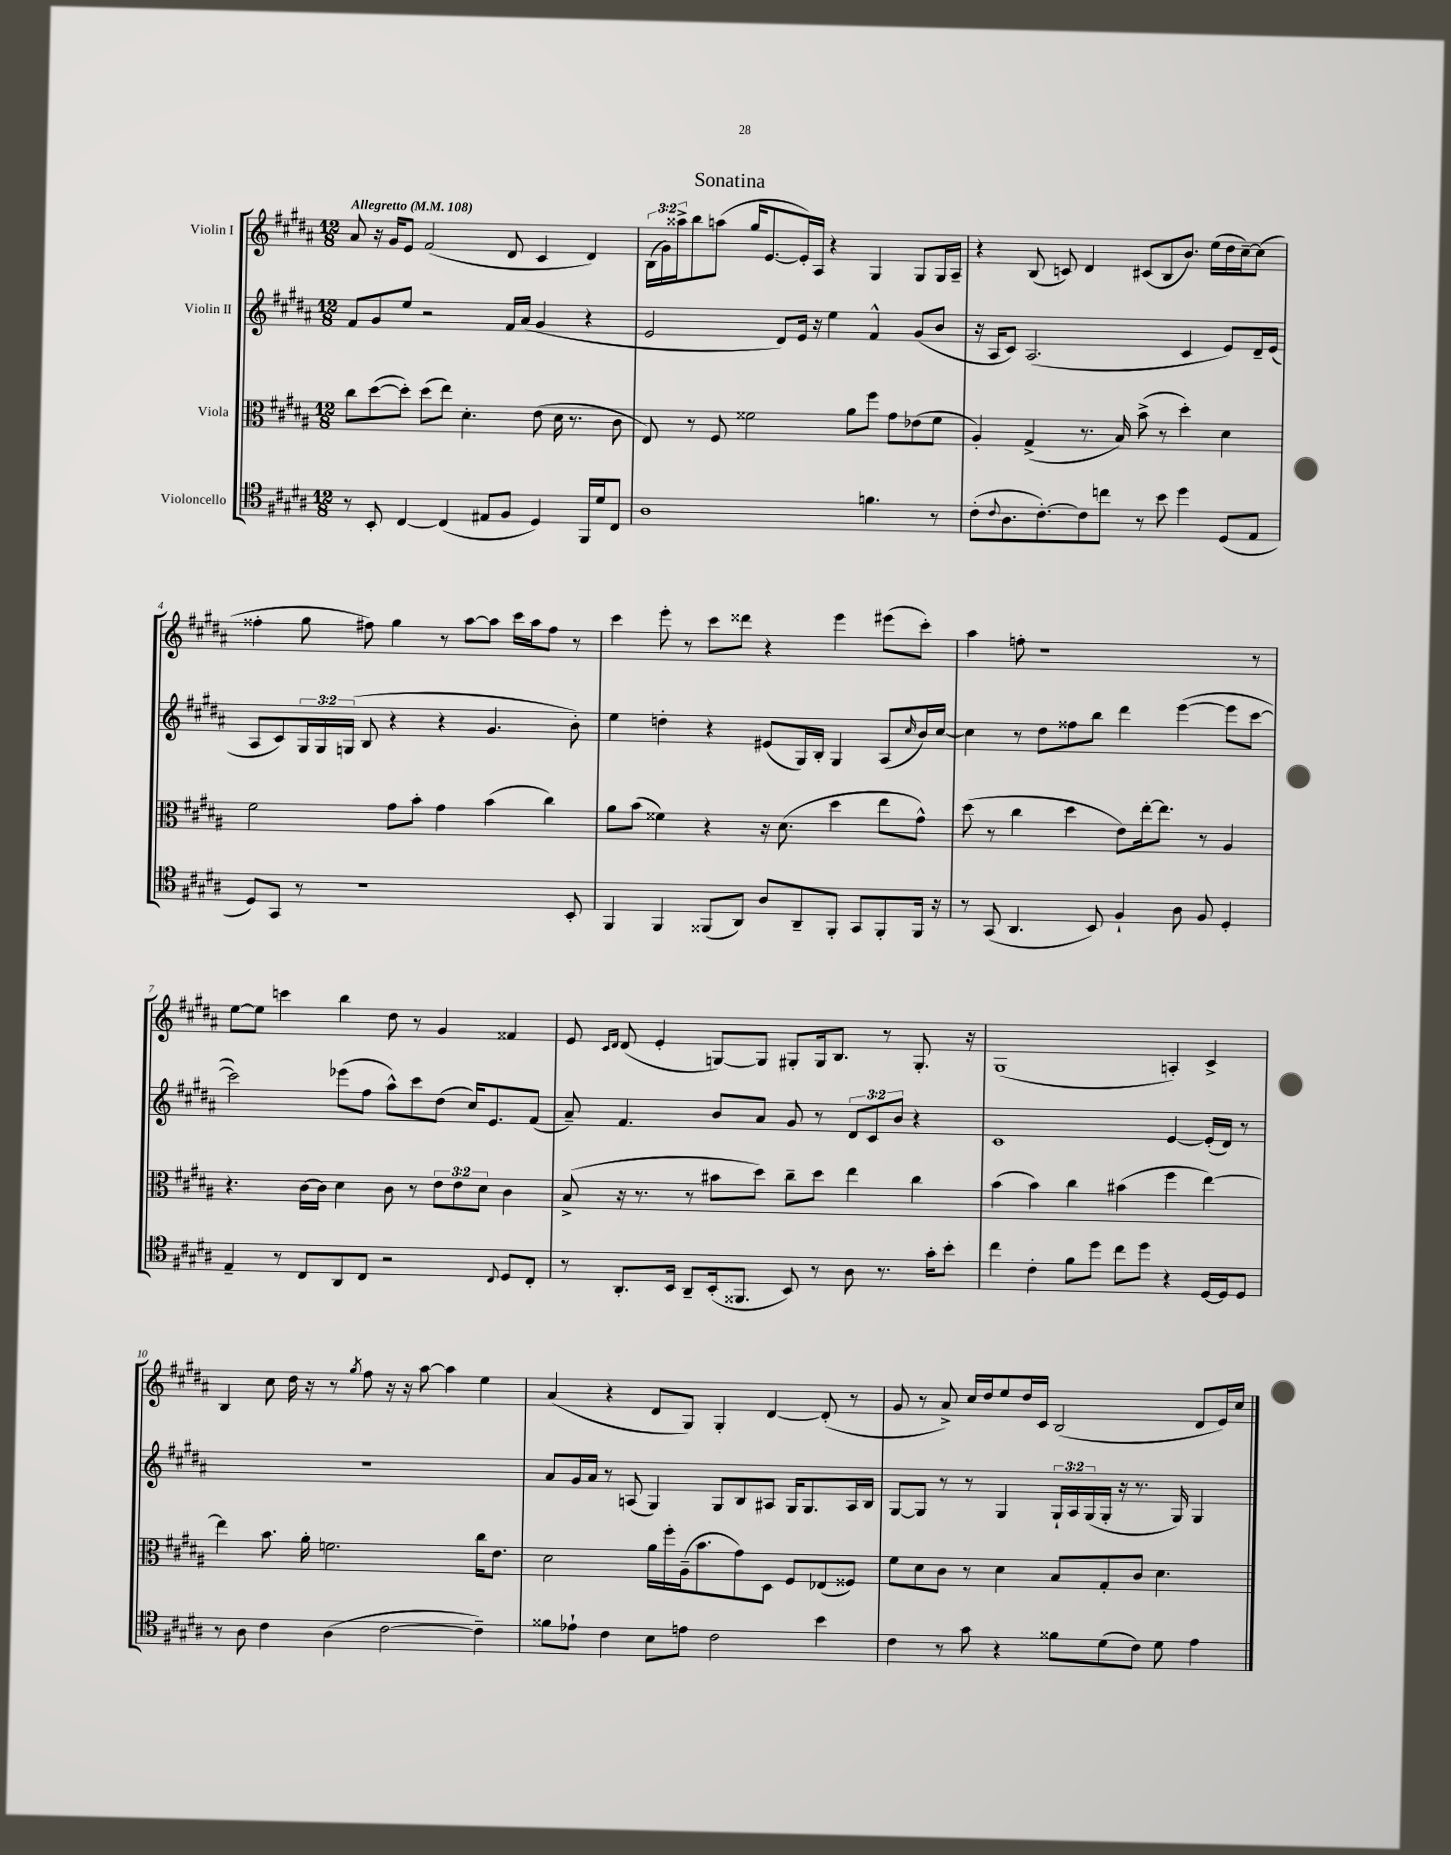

**kern	**kern	**kern	**kern
*staff4	*staff3	*staff2	*staff1
*clefC4	*clefC3	*clefG2	*clefG2
*k[f#c#g#d#a#]	*k[f#c#g#d#a#]	*k[f#c#g#d#a#]	*k[f#c#g#d#a#]
*M12/8	*M12/8	*M12/8	*M12/8
*MM108	*MM108	*MM108	*MM108
8r	8cc#	8f#	8a#
8BB'	([8dd#	8g#	16r
.	.	.	16g#
[4C#	8dd#'])	8ee	8e
.	(8dd#	2r	(2f#
(4C#]	8ee)	.	.
.	4.d#'	.	.
8E#	.	.	.
8F#	.	16f#	8d#
.	.	(16a#	.
4D#)	(8e	4g#	4c#
.	16d#	.	.
.	8.r	.	.
16FF#	.	4r	4d#)
16d#	.	.	.
8C#	8c#	.	.
=	=	=	=
1A#	8E)	2e	(24B
.	.	.	24g#)
.	.	.	24aa##^
.	8r	.	8bb
.	8F#	.	(8aa
.	2f##	.	16gg#
.	.	.	[8.e
.	.	8d#)	.
.	.	16e	16e'])
.	.	16r	16A#
.	.	4ee	4r
.	8a#	.	.
4.f	8ff#	4f#^^	4G#
.	8g#	.	.
.	(8e-	(8g#	8G#
8r	8f##	8b	16G#
.	.	.	16A#~
=	=	=	=
(8c#'	4A#')	16r	4r
.	.	16A#	.
8qqc#	.	.	.
8.A#	.	8c#)	.
.	(4G#^	(2.A#	(8B
[8.c#')	.	.	.
.	.	.	8c)
8c#]	8.r	.	4d#
8cc	.	.	.
.	16B)	.	.
8r	(8b^	.	(8c#
8b	8r	.	8B
4dd#	4dd#')	4c#	8.b)
.	.	.	(16ee
(8D#	4d#	8e)	16dd#
.	.	.	[16cc#~)
8E	.	16d#~	(8cc#]
.	.	(16e	.
=	=	=	=
8D#)	2f#	8A#	4ff##'
8GG#	.	8c#)	.
8r	.	24G#	8gg#
.	.	24G#	.
.	.	(24G	.
1r	.	8B	8ff#)
.	8g#	4r	4gg#
.	8b'	.	.
.	4g#	4r	8r
.	.	.	[8aa#
.	(4b	4.g#	8aa#]
.	.	.	16ccc#
.	.	.	16aa#
.	4cc#)	.	8ff#
8BB'	.	8b')	8r
=	=	=	=
4FF#	8a#	4ee	4ccc#
.	(8b	.	.
4FF#	4f##)	4dd'	8eee'
.	.	.	8r
(8FF##	4r	4r	8ccc#
8AA#)	.	.	8ddd##
8A#	16r	(8e#	4r
.	(8.d#	.	.
8AA#~	.	16G#)	.
.	.	16B'	.
8FF##'	4dd#	4G#	4eee
8GG#	.	.	.
8FF##'	8ee	(8A#	(8eee#
.	.	16qqcc#	.
16FF##	8g#^^)	16b)	8ccc#')
16r	.	[16cc#	.
=	=	=	=
8r	(8dd#	4cc#]	4aa#
(8GG#	8r	.	.
4.AA#	4cc#	8r	8ff'
.	.	8dd#	1r
.	4dd#	8ff##	.
8BB)	.	8bb	.
4F#`	8e)	4ddd#	.
.	[16ee'	.	.
.	8.ee]	.	.
8A#	.	([4eee	.
8F#	8r	.	.
4D#'	4A#	8eee]	.
.	.	[8ccc#	8r
=	=	=	=
4E~	4.r	2ccc#])	[8ee
.	.	.	8ee]
8r	.	.	4ccc
8C#	[16c#	.	.
.	16c#]	.	.
8AA#	4d#	(8eee-	4bb
8C#	.	8ff#	.
2r	8c#	8aa#^^)	8dd#
.	8r	8ccc#	8r
.	12e	(8dd#	4g#
.	12e	.	.
.	.	16cc#)	.
.	12d#	.	.
.	.	8.e	.
8qqC#	.	.	.
8D#	4c#	.	4f##
8C#'	.	(8f#	.
=	=	=	=
8r	(8B^	8a#~)	8e
.	.	.	16qqc#
.	.	.	16qqd#
8.AA#'	16r	4.f#	(8d#
.	8.r	.	.
.	.	.	4e'
16BB	.	.	.
8AA#~	8r	.	.
(16BB'	8b#	8b	[8G)
8.FF##	.	.	.
.	8dd#)	8a#	8G]
8BB)	8cc#~	8g#	8G#'
8r	8dd#	8r	16G#
.	.	.	8.B
8A#	4ee	12d#	.
.	.	12c#	.
8.r	.	.	8r
.	.	12b	.
.	4cc#	4r	8.G#'
16g#'	.	.	.
8b'	.	.	.
.	.	.	16r
=	=	=	=
4cc#	(4b	1c#	(1G#
4c#'	4b)	.	.
8f#	4cc#	.	.
8dd#	.	.	.
8cc#	(4b#	.	.
8dd#	.	.	.
4r	4ff#	[4e	4A')
[16D#	[4ee)	(16e']	4c#^
16D#]	.	16d#)	.
8D#	.	8r	.
=	=	=	=
8r	4ee]	1.r	4B
8A#	.	.	.
4c#	8.b	.	8cc#
.	.	.	16dd#
.	16a#'	.	16r
(4A#	2.f	.	8r
.	.	.	8qgg#
.	.	.	8ff#
[2c#	.	.	16r
.	.	.	16r
.	.	.	[8aa#
.	.	.	4aa#]
4c#~])	16cc#	.	4ee
.	8.e	.	.
=	=	=	=
8f##	2d#	8a#	(4a#
8e-`	.	16g#	.
.	.	16a#	.
4c#	.	8r	4r
.	.	(8A	.
8B	16a#	4G#)	8d#
.	16ff#'	.	.
8e	(16A#~	.	8G#)
.	8.b	.	.
2c#	.	8G#	4G#'
.	8g#)	8B	.
.	8D#	8A#	[4d#
.	8F#	16G#	.
.	.	8.G#	.
4b	(8E-	.	(8d#']
.	8F##)	16A#	8r
.	.	16B	.
=	=	=	=
4c#	8f#	[8G#	8g#
.	8d#	8G#]	8r
8r	8c#	8r	8a#^)
8g#	8r	8r	16cc#
.	.	.	16dd#
4r	4d#	4G#	8ee
.	.	.	16dd#
.	.	.	16c#
8f##	8B	24G#`	(2B
.	.	24A#	.
.	.	(24G#	.
(8d#	8G#'	16G#'	.
.	.	16r	.
8c#)	8c#	8.r	.
8d#	4.d#	.	.
.	.	16G#)	.
4e	.	4G#	8d#
.	.	.	16e)
.	.	.	16cc#
==	==	==	==
*-	*-	*-	*-
